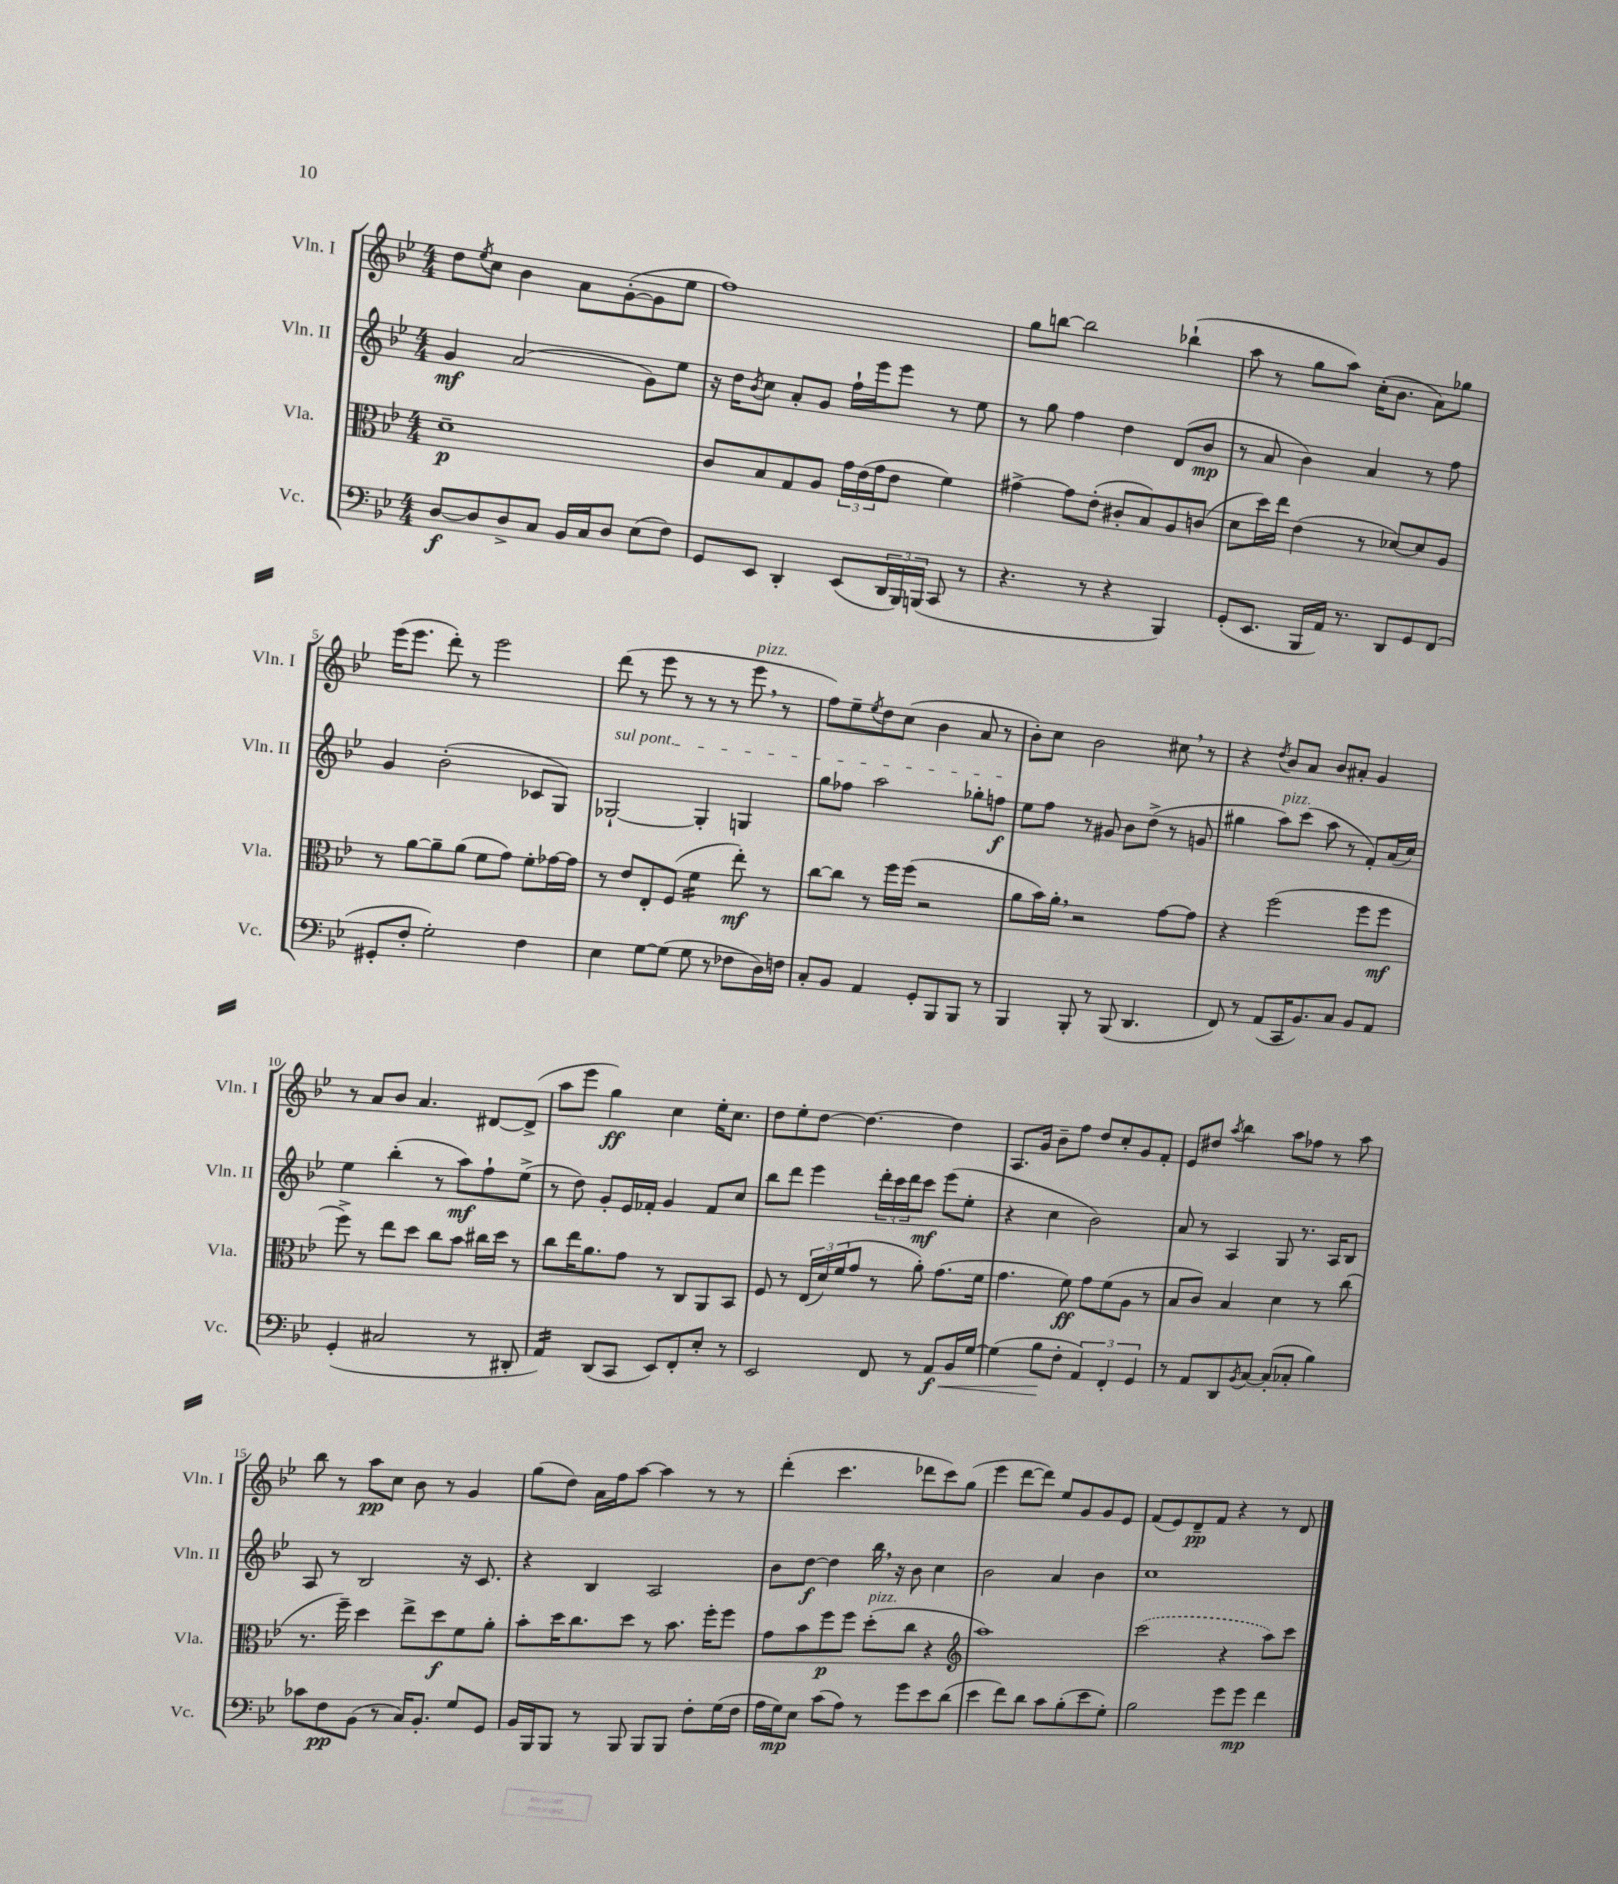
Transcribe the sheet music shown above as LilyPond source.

<<
\new StaffGroup <<
\new Staff = "s0" \with { instrumentName = "Vln. I" shortInstrumentName = "Vln. I" } {
    \clef treble \key bes \major \numericTimeSignature \time 4/4
    d''8 \acciaccatura { ees''8 } c''8 bes'4 a'8 g'8~-.( g'8 ees''8 |
    f''1) |
    g''8 b''8~ b''2 bes''4-!( |
    a''8 r8 g''8 a''8) c''16-.( bes'8. a'8) ges''8 |
    ees'''16( ees'''8. d'''8-.) r8 ees'''2 |
    d'''8( r8 ees'''8 r8 r8 r8 ees'''8^\markup { \italic "pizz." } \breathe r8 |
    f''8) ees''8-- \acciaccatura { ees''8 } d''8 c''8( bes'4 a'8 r8 |
    bes'8-.) c''8 bes'2 cis''8 \breathe r8 |
    r4 \acciaccatura { d''8 } bes'8 a'8 bes'8 ais'8-. g'4 |
    r8 a'8 bes'8 a'4. dis'8~ dis'8->( |
    a''8 ees'''8 g''4\ff) c''4 ees''16-. c''8. |
    d''8 ees''8-. d''8~ d''4.~ d''4 |
    a8. g'16 bes'8-- f''8 d''8 c''8-. g'8 f'8-. |
    ees'8 dis''8 \acciaccatura { a''8 } bes''4 a''8 fes''8 r8 a''8 |
    bes''8 r8 a''8\pp c''8 bes'8 r8 g'4 |
    g''8( d''8) a'16 f''16 a''8~ a''4 r8 r8 |
    d'''4-.( c'''4. des'''8 c'''8) g''8( |
    ees'''4 d'''8~ d'''8) ees''8 g'8 g'8 ees'8 |
    f'8( ees'8) d'8--\pp f'8 r4 r8 d'8 \bar "|." |
}
\new Staff = "s1" \with { instrumentName = "Vln. II" shortInstrumentName = "Vln. II" } {
    \clef treble \key bes \major \numericTimeSignature \time 4/4
    g'4\mf a'2( g'8) ees''8 |
    r16 d''16 \acciaccatura { bes'8 } c''8 a'8-. g'8 f''16-! ees'''16 ees'''8 r8 ees''8 |
    r8 g''8 f''4 d''4 d'8( bes'8\mp |
    r8 a'8 bes'4) a'4 r8 f''8 |
    g'4 bes'2-.( ces'8 g8) |
    \once \override TextSpanner.bound-details.left.text = \markup { \italic "sul pont." } ges2~-!\startTextSpan ges4-. g4 |
    g''8 fes''8 a''2 ges''8-. f''8\f\stopTextSpan |
    ees''8 f''8 r8 gis'8 bes'8 d''8->( r8 g'8 |
    gis''4 a''8^\markup { \italic "pizz." }) c'''8( a''8 r8 f'8-.) a'16( c''16) |
    ees''4 bes''4-.( r8 a''8\mf) f''8-! ees''8->( |
    r8 d''8) g'8-. ees'16 fes'16-. g'4 fes'8 c''8 |
    bes''8 d'''8 ees'''4 \tuplet 3/2 { d'''16-. c'''16 d'''16 } c'''8\mf ees'''8( ees''8-. |
    r4 c''4 bes'2) |
    a'8 r8 a4 g8 r8. a16 bes8 |
    a8 r8 bes2 r16 c'8. |
    r4 bes4 a2 |
    bes'8 d''8~\f d''4 bes''16 \breathe r16 bes'8 c''4 |
    bes'2 a'4 bes'4 |
    c''1 \bar "|." |
}
\new Staff = "s2" \with { instrumentName = "Vla." shortInstrumentName = "Vla." } {
    \clef alto \key bes \major \numericTimeSignature \time 4/4
    d'1--\p |
    c'8 bes8 g8 a8 \tuplet 3/2 { g'16 ees'16( g'16 } ees'8 f'4) |
    gis'4~-> gis'8 ees'8-.( cis'8-. bes8) a8 c'8( |
    d'8 d''16) ees''16 ees'4( r8 des'8~) des'8 a8 |
    r8 a'8~ a'8-- a'8( f'8 g'8) f'8-. ges'16~ ges'16 |
    r8 ees'8 ees8-. f8( f'4:16 ees''8-.\mf) r8 |
    c''8~ c''8 r8 f''16 f''16( r2 |
    a'8 bes'16) a'16-. \breathe r2 g'8~ g'8 |
    r4 f''2( f''8 f''8\mf |
    f''8->) r8 ees''8 d''8 c''8 bes'8 cis''16 d''16 r8 |
    c''8 ees''16 a'8. g'8 r8 c8 a,8 bes,8 |
    f8 r8 \tuplet 3/2 { ees16( d'16) f'16( } g'8 r8 a'8-.) g'8.( f'16 |
    g'4. f'8\ff) g'8 f'8( a8 r8 |
    bes8 c'8) bes4 d'4 r8 c''8( |
    r8. f''16--) d''4 ees''8-> d''8\f f'8 a'8-. |
    bes'8-. d''16 c''8. d''8 r8 bes'8. f''16-. f''8 |
    g'8 bes'8 f''8\p f''8 d''8-.^\markup { \italic "pizz." }( c''8 r4 |
    \clef treble a''1) |
    \once \slurDashed c'''2( r4 a''8) c'''8 \bar "|." |
}
\new Staff = "s3" \with { instrumentName = "Vc." shortInstrumentName = "Vc." } {
    \clef bass \key bes \major \numericTimeSignature \time 4/4
    d8~\f d8 d8-> c8 bes,16 c16 d8 ees8( f8) |
    g,8 ees,8 d,4-. ees,8( \tuplet 3/2 { d,16 bes,,16) b,,16( } c,8 r8 |
    r4. r8 r4 bes,,4) |
    g,8-.( ees,8. bes,,16 a,16) r8. d,8 g,8 f,8( |
    gis,8-. f8-. g2-.) f4 |
    ees4 g8~ g8( g8 r8 fes8 d16) f16 |
    c8-. bes,8 a,4 g,8-. bes,,8 bes,,8 r8 |
    bes,,4 bes,,8-. r8 bes,,8( d,4. |
    f,8) r8 a,8( c,16 bes,8.) c8 bes,8 a,8 |
    g,4-.( cis2 r8 dis,8-. |
    a,4:16) d,8( c,8 ees,8) f,8-. ees8-. r8 |
    ees,2 f,8 r8 a,8\f\< bes,16 g16~ |
    g4( bes8\! f8-. \tuplet 3/2 { a,4) f,4-. g,4 } |
    r8 a,8 d,8 \acciaccatura { bes,8 } c8~ c8-.( ces8-. bes4) |
    ces'8 f8\pp bes,8( r8 c16) bes,8.-. g8 g,8 |
    bes,16 bes,,16 bes,,8 r8 bes,,8 bes,,8 bes,,8 f8-. g16( f16 |
    a16 g16\mp) ees8 c'8( a8) r8 g'8 ees'8 d'8( |
    ees'4 f'8) d'8 c'8 bes8-.( ees'8 g8-.) |
    bes2 g'8 g'8\mp f'4 \bar "|." |
}
>>
>>
